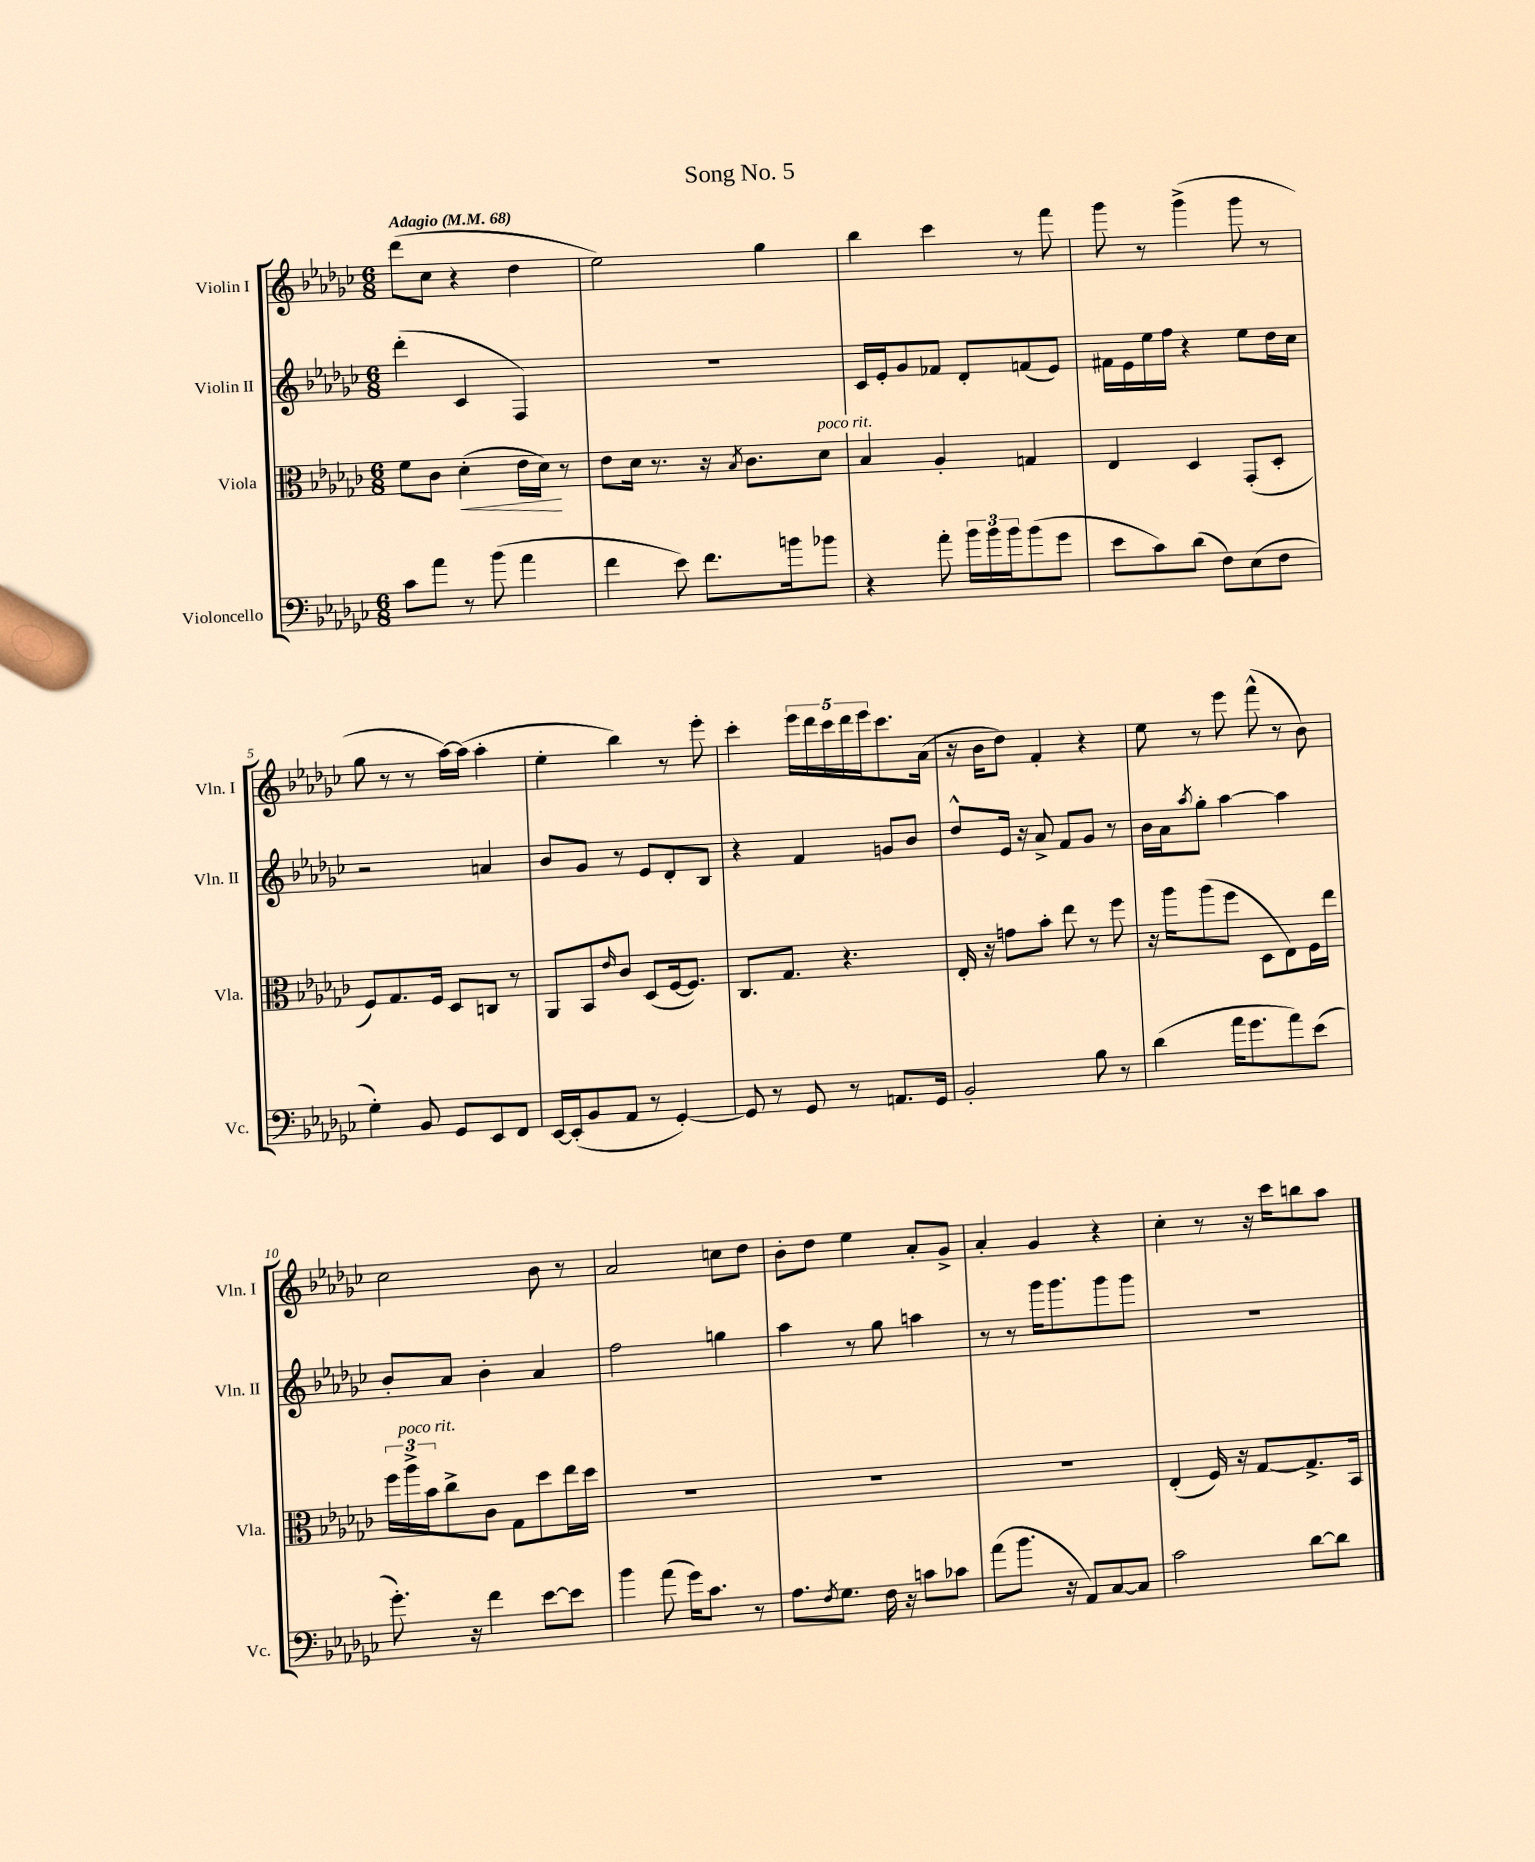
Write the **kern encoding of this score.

**kern	**kern	**kern	**kern
*staff4	*staff3	*staff2	*staff1
*clefF4	*clefC3	*clefG2	*clefG2
*k[b-e-a-d-g-c-]	*k[b-e-a-d-g-c-]	*k[b-e-a-d-g-c-]	*k[b-e-a-d-g-c-]
*M6/8	*M6/8	*M6/8	*M6/8
*MM68	*MM68	*MM68	*MM68
8c-	8f	(4ddd-'	(8ddd-
8a-	8c-	.	8cc-
8r	(4d-'	4c-	4r
(8b-	.	.	.
4a-	16e-	4F)	4dd-
.	16d-)	.	.
.	8r	.	.
=	=	=	=
4f	8e-	2.r	2ee-)
.	16d-	.	.
.	8.r	.	.
8e-)	.	.	.
8.f	16r	.	.
.	8qB-	.	.
.	8.c-	.	.
.	.	.	4gg-
16b	.	.	.
8b-	8d-	.	.
=	=	=	=
4r	4B-	16c-	4bb-
.	.	16e-'	.
.	.	8g-	.
8a-'	4A-'	8f-	4ccc-
24b-	.	8d-'	.
24b-	.	.	.
24b-	.	.	.
(8b-	4G	(8f	8r
8g-	.	8e-)	8fff
=	=	=	=
8e-	4E-	16f#	8ggg-
.	.	16e-	.
8c-)	.	16ee-	8r
.	.	16ff	.
(8d-	4D-	4r	(4ggg-^
8F)	.	.	.
(8E-	(8GG-'	8ee-	8ggg-
8F	8D-'	16dd-	8r
.	.	16cc-	.
=	=	=	=
4G-')	8F)	2r	8gg-
.	8.G-	.	8r
8BB-	.	.	8r
.	16F	.	.
8GG-	8D-	.	[16aa-)
.	.	.	(16aa-]
8EE-	8C	4a	4aa-'
8FF	8r	.	.
=	=	=	=
[16EE-	8AA-	8b-	4ee-'
(16EE-']	.	.	.
8BB-	8BB-	8g-	.
.	16qqe-	.	.
8AA-	8c-	8r	4bb-)
8r	(8D-	8e-	.
[4GG-')	[16F	8d-'	8r
.	8.F])	.	.
.	.	8B-	8eee-'
=	=	=	=
8GG-]	8.C-	4r	4ccc-'
8r	.	.	.
.	8.G-	.	.
8GG-	.	4f	20eee-
.	.	.	20ddd-
.	.	.	20ccc-
8r	4.r	.	.
.	.	.	20ddd-
.	.	.	20eee-
8.AA	.	8g	8.ccc-
.	.	8b-	.
16GG-	.	.	(16a-
=	=	=	=
2BB-'	16E-'	8dd-^^	16r
.	16r	.	16b-
.	8g	16e-	8dd-)
.	.	16r	.
.	8b-'	8a-^	4f'
.	8ee-	8f	.
8B-	8r	8g-	4r
8r	8ff	8r	.
=	=	=	=
(4d-	16r	16b-	8ee-
.	16aa-	16a-	.
.	.	8qaa-	.
.	(8aa-	8gg-'	8r
16a-	8ff	[4aa-	8eee-
8.g-	.	.	.
.	8D-	.	(8fff^^
8a-)	8E-)	4aa-]	8r
(8e-	16F	.	8b-)
.	16ee-	.	.
=	=	=	=
8.g-')	24ff	8b-'	2cc-
.	24aa-^	.	.
.	24b-	.	.
.	8cc-^	8a-	.
16r	.	.	.
4f	8c-	4b-'	.
.	8G-	.	.
[8e-	8dd-	4a-	8b-
8e-]	16ee-	.	8r
.	16dd-	.	.
=	=	=	=
4b-	2.r	2ff	2a-
(8a-	.	.	.
16g-)	.	.	.
8.c-	.	.	.
.	.	4gg	8cc
8r	.	.	8dd-
=	=	=	=
8.A-	2.r	4aa-	8b-'
.	.	.	8dd-
8qF	.	.	.
8.G-	.	.	.
.	.	8r	4ee-
16F	.	8gg-	.
16r	.	.	.
8c	.	4aa	8a-'
8c-	.	.	8g-^
=	=	=	=
(8a-	2.r	8r	4a-'
8.b-	.	8r	.
.	.	16ggg-	4g-
16r	.	8.ggg-	.
8AA-)	.	.	.
[8C-	.	8ggg-	4r
8C-]	.	8ggg-	.
=	=	=	=
2c-	(4E-'	2.r	4cc-'
.	16F)	.	8r
.	16r	.	.
.	[8G-	.	16r
.	.	.	16ccc-
[8d-	8.G-^]	.	8bb
8d-]	.	.	8aa-
.	16BB-	.	.
==	==	==	==
*-	*-	*-	*-
